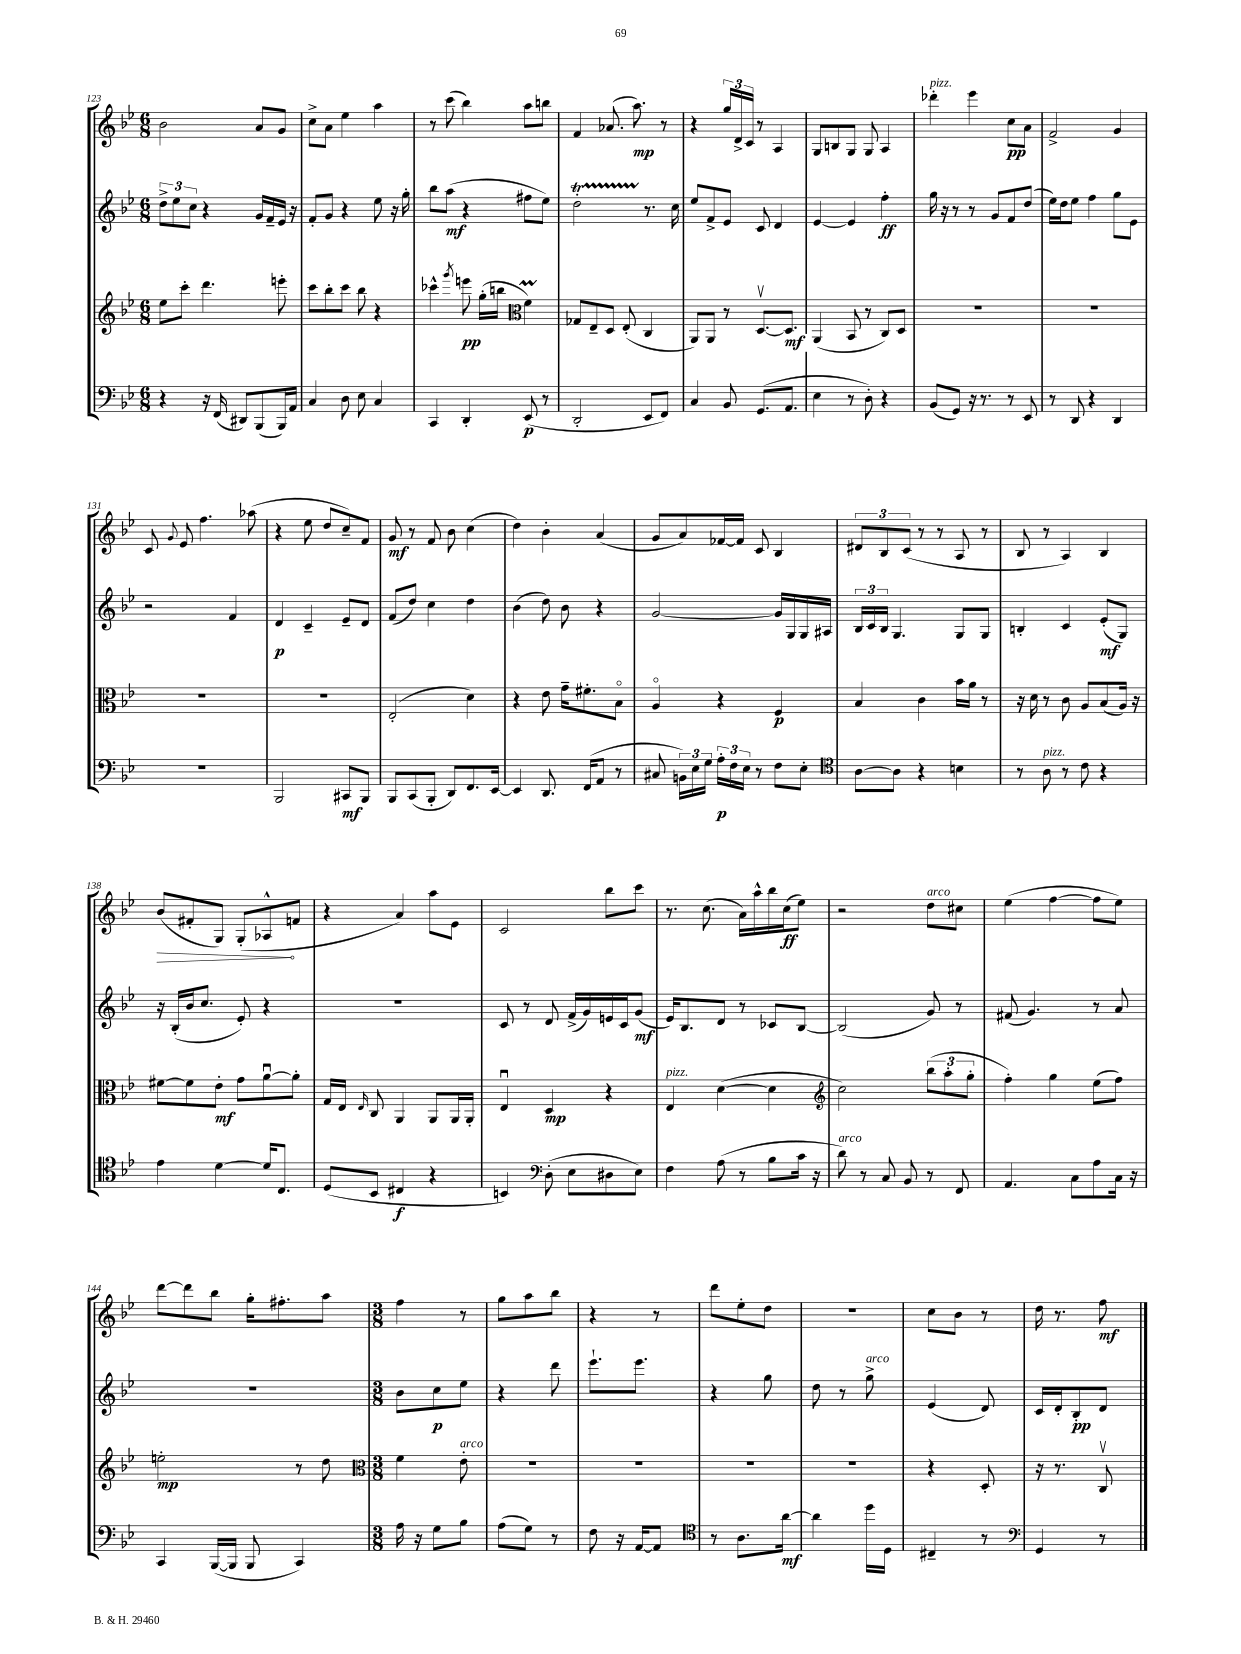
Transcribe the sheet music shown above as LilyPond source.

<<
\new StaffGroup <<
\new Staff = "s0" {
    \clef treble \key bes \major \numericTimeSignature \time 6/8
    \autoBeamOff bes'2 a'8[ g'8] |
    c''8[-> a'8] ees''4 a''4 |
    r8 c'''8( bes''4) a''8[ b''8] |
    f'4 aes'8.( a''8.\mp) r8 |
    r4 \tuplet 3/2 { g''16[ d'16-> c'16] } r8 a4 |
    g8[ b8 g8] g8 a4 |
    des'''4-.^\markup { \italic "pizz." } ees'''4 c''8[\pp a'8] |
    f'2-> g'4 |
    c'8 \appoggiatura { g'8 } ees'8 f''4. aes''8( |
    r4 ees''8 d''8[ c''8--) f'8] |
    g'8\mf r8 f'8 bes'8 c''4( |
    d''4) bes'4-. a'4( |
    g'8[ a'8) fes'16~ fes'16] c'8 bes4 |
    \tuplet 3/2 { dis'8[ bes8 c'8]( } r8 r8 a8 r8 |
    bes8 r8 a4) bes4 |
    \once \override Hairpin.circled-tip = ##t bes'8[\>( fis'8-. g8]) g8[-.( aes8-^\! f'8] |
    r4 a'4) a''8[ ees'8] |
    c'2 bes''8[ c'''8] |
    r8. c''8.( a'16[) a''16-^ bes''16 c''16\ff( ees''8]) |
    r2 d''8[^\markup { \italic "arco" } cis''8] |
    ees''4( f''4~ f''8[ ees''8]) |
    d'''8[~ d'''8 bes''8] g''16[-. fis''8.-. a''8] |
    \numericTimeSignature \time 3/8 f''4 r8 |
    g''8[ a''8 bes''8] |
    r4 r8 |
    d'''8[ ees''8-. d''8] |
    R4. |
    c''8[ bes'8] r8 |
    d''16 r8. f''8\mf \bar "|." |
}
\new Staff = "s1" {
    \clef treble \key bes \major \numericTimeSignature \time 6/8
    \autoBeamOff \tuplet 3/2 { d''8[-> ees''8 c''8] } r4 g'16[ f'16-- ees'16] r16 |
    f'8[-. g'8] r4 ees''8 r16 g''16-. |
    bes''8[ a''8]\mf( r4 fis''8[ ees''8]) |
    d''2-.\startTrillSpan r8.\stopTrillSpan c''16 |
    ees''8[ f'8-> ees'8] c'8 d'4 |
    ees'4~ ees'4 f''4-.\ff |
    g''16 r16 r8 r8 g'8[ f'8 d''8]( |
    ees''16[) d''16 ees''8] f''4 g''8[ ees'8] |
    r2 f'4 |
    d'4\p c'4-- ees'8[-- d'8] |
    f'8[( d''8]) c''4 d''4 |
    bes'4( d''8) bes'8 r4 |
    g'2~ g'16[ g16 g16 ais16] |
    \tuplet 3/2 { bes16[ c'16 bes16] } g4. g8[ g8] |
    b4-. c'4 ees'8[-.\mf( g8]) |
    r16 bes16[-.( bes'16 c''8.] ees'8-.) r4 |
    r2. |
    c'8 r8 d'8 f'16[->( g'16) e'16 c'16 g'8]\mf( |
    ees'16[) bes8. d'8] r8 ces'8[ bes8]~ |
    bes2( g'8) r8 |
    fis'8( g'4.) r8 a'8 |
    R2. |
    \numericTimeSignature \time 3/8 bes'8[ c''8\p ees''8] |
    r4 d'''8 |
    ees'''8.[-! ees'''8.] |
    r4 g''8 |
    d''8 r8 g''8->^\markup { \italic "arco" } |
    ees'4( d'8) |
    c'16[ d'16-. bes8-.\pp d'8] \bar "|." |
}
\new Staff = "s2" {
    \clef treble \key bes \major \numericTimeSignature \time 6/8
    \autoBeamOff ees''8[ c'''8]-. d'''4. e'''8-. |
    c'''8[ bes''8-. c'''8] bes''8 r4 |
    ces'''4-^ \acciaccatura { g'''8 } e'''8\pp g''16[-.( b''16] \clef alto f'4\prall) |
    ges8[ ees8-- d8] ees8-.( c4 |
    a,8[) a,8] r8 d8.[~\upbow d8.]\mf |
    a,4( bes,8 r8 c8[) d8] |
    R2. |
    R2. |
    R2. |
    R2. |
    ees2-.( d'4) |
    r4 ees'8 g'16[-- fis'8.-. bes8]\flageolet |
    a4\flageolet r4 f4\p |
    bes4 c'4 bes'16[ a'16] r8 |
    r16 d'16 r8 c'8 a8[ bes8( a16]) r16 |
    fis'8[~ fis'8 ees'8]-.\mf g'8[ a'8~\downbow a'8]-. |
    g16[ ees16] \grace { ees16 } c8 a,4 a,8[ a,16 a,16]-. |
    ees4\downbow d4\mp r4 |
    ees4^\markup { \italic "pizz." } d'4~( d'4 |
    \clef treble c''2) \tuplet 3/2 { bes''8[( a''8-. g''8]-. } |
    f''4-.) g''4 ees''8[( f''8]) |
    e''2-.\mp r8 d''8 |
    \numericTimeSignature \time 3/8 \clef alto f'4 ees'8-.^\markup { \italic "arco" } |
    R4. |
    R4. |
    R4. |
    R4. |
    r4 d8-. |
    r16 r8. c8\upbow \bar "|." |
}
\new Staff = "s3" {
    \clef bass \key bes \major \numericTimeSignature \time 6/8
    \autoBeamOff r4 r16 f,16( dis,8[) bes,,8( bes,,16) a,16] |
    c4 d8 ees8 c4 |
    c,4 d,4-. ees,8\p( r8 |
    d,2-. ees,8[ f,8]) |
    c4 bes,8 g,8.[( a,8.] |
    ees4 r8 d8-.) r4 |
    bes,8[( g,8]) r16 r8. r8 ees,8 |
    r8 d,8 r4 d,4 |
    R2. |
    bes,,2 cis,8[\mf bes,,8] |
    bes,,8[ c,8( bes,,8]-. d,8[) f,8. ees,16]~ |
    ees,4 d,8. f,16[( a,8] r8 |
    cis8 \tuplet 3/2 { b,16[) ees16 g16] } \tuplet 3/2 { a16[-.\p f16 ees16] } r8 f8[ ees8]-. |
    \clef tenor a8[~ a8] r4 b4 |
    r8 a8^\markup { \italic "pizz." } r8 c'8 r4 |
    ees'4 d'4~ d'16[ c8.] |
    d8[( bes,8] cis4\f r4 |
    b,4) \clef bass d8-.( ees8[ dis8 ees8]) |
    f4 a8( r8 bes8[ c'16] r16 |
    d'8^\markup { \italic "arco" }) r8 c8 bes,8 r8 f,8 |
    a,4. c8[ a8 c16] r16 |
    c,4 bes,,16[~( bes,,16] bes,,8 c,4) |
    \numericTimeSignature \time 3/8 a16 r16 g8[ bes8] |
    a8[( g8]) r8 |
    f8 r16 a,16[~ a,8] |
    \clef tenor r8 a8.[ a'16]~\mf |
    a'4 d''16[ d16] |
    cis4-- r8 |
    \clef bass g,4 r8 \bar "|." |
}
>>
>>
\layout { \context { \Score currentBarNumber = #123 } }
